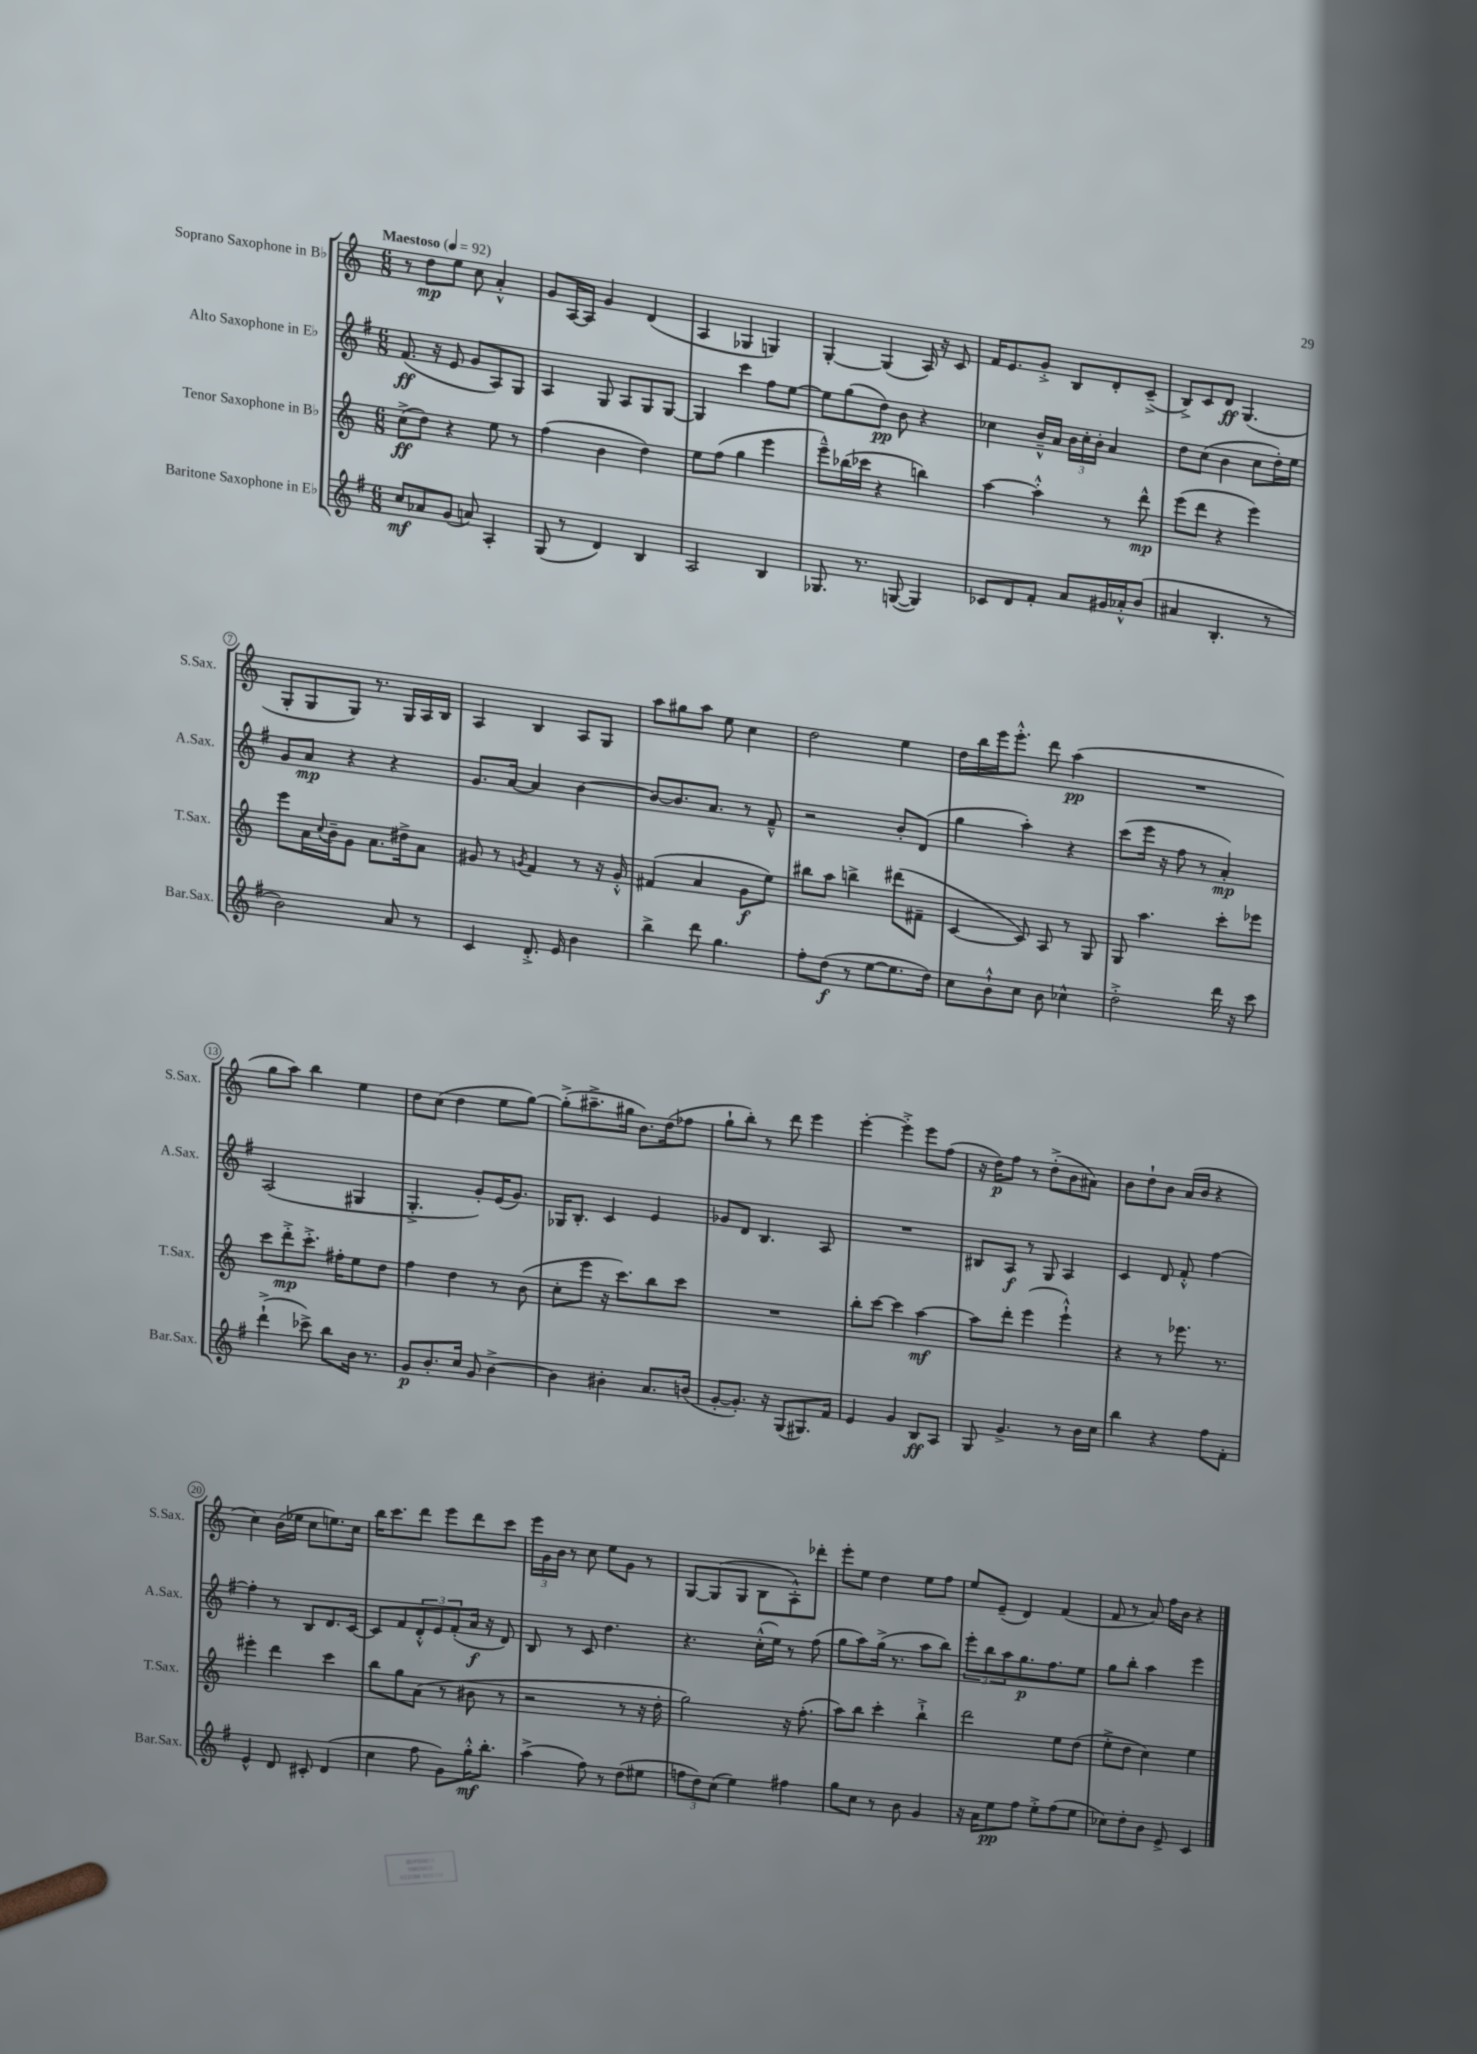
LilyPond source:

<<
\new StaffGroup <<
\new Staff = "s0" \with { instrumentName = "Soprano Saxophone in Bb" shortInstrumentName = "S.Sax." } {
    \clef treble \key c \major \numericTimeSignature \time 6/8 \tempo "Maestoso" 4 = 92
    r8 d''8\mp e''8 c''8 a'4-.-^ |
    g'8 a16~ a16 g'4 d'4( |
    a4 ges4 g4) |
    g4~-. g4( a16) r16 c'8 |
    f'16 e'8. g'8-.-> b8 d'8-. c'8--->( |
    b8->) c'8 d'8\ff g4.( |
    g8-. g8 g8) r8. g16 a16 b16 |
    a4 b4 a8 g8 |
    a''8 gis''8 a''8 e''8 c''4 |
    d''2 e''4 |
    d''16 b''16 e'''16 e'''8.-.-^ d'''8 a''4\pp( |
    R2. |
    g''8 a''8) b''4 e''4 |
    d''8 c''8( d''4 e''8 g''8~) |
    g''8-.->( ais''8.---> gis''16 b'8.) d''16( fes''8 |
    g''8-! b''8-.) r8 d'''8 e'''4 |
    e'''4~-. e'''4-.-> e'''8 f''8( |
    r16 d''16\p) f''8 r8 d''8-.->( b'8 ais'8) |
    b'8 d''8-! b'8 a'16( b'16 r4 |
    c''4) b'16( ees''16 c''8 e''8.) c''16 |
    b''16 c'''8. d'''8 e'''8 d'''8 c'''8 |
    \tuplet 3/2 { e'''16 g'16 b'16 } r8 c''8 e''8 g'8 r8 |
    g8~ g8( g8 b8 a8-.-^) des'''8-. |
    e'''8-. e''8 d''4 e''8 f''8 |
    e''8 e'8--( d'4) f'4( |
    f'8 r8 a'8) f''16 b'16 r4 \bar "|." |
}
\new Staff = "s1" \with { instrumentName = "Alto Saxophone in Eb" shortInstrumentName = "A.Sax." } {
    \clef treble \key g \major \numericTimeSignature \time 6/8
    fis'8.\ff( r16 e'8 g'8 a8) g8 |
    a4 g8 a8 g8 g8~ |
    g4 c'''4 fis''8 e''8~ |
    e''8 g''8( d''8\pp) b'8 r4 |
    ces''4 b'16---^ a'16 \tuplet 3/2 { b'16 ces''16-. b'16-. } a'4 |
    d''8 c''8( b'4 c''8 d''16-.) e''16 |
    g'8 a'8\mp r4 r4 |
    g'8. a'16~ a'4 b'4~ |
    b'8~ b'8. a'8. r8 fis'8---^ |
    r2 b'8-. d'8( |
    g''4 a''4-.) r4 |
    c'''8( e'''16 r16 fis''8 r8 a'4-.\mp) |
    a2( gis4 |
    g4.-.-> g'8-.) e'16( g'8.) |
    ges16 b8.-. c'4 e'4 |
    ges'8 d'8 b4. a8 |
    R2. |
    bis8 a8\f r8 g8 a4 |
    c'4 d'8 fis'8-.-^ fis''4~ |
    fis''4-. r8 b8 d'8. c'16~ |
    c'8 fis'8 \tuplet 3/2 { d'8-.-^ e'8 fis'8-.( } a'16\f r16 d'8) |
    b8 r8 c'8 d''4. |
    r4. c''16-.-^( e''16) r8 fis''8( |
    g''8 a''8) g''16->( r8. a''8 b''8) |
    \tuplet 3/2 { e'''8-. b''8 a''8 } g''8.\p fis''8. e''8 |
    g''8 b''8-. a''4 e'''4 \bar "|." |
}
\new Staff = "s2" \with { instrumentName = "Tenor Saxophone in Bb" shortInstrumentName = "T.Sax." } {
    \clef treble \key c \major \numericTimeSignature \time 6/8
    c''8->\ff( d''8) r4 e''8 r8 |
    f''4( b'4 d''4) |
    e''8 f''8( g''4 e'''4 |
    e'''8---^) bes''16( ces'''16 r4 b''4) |
    a''4~ a''4-.-^ r8 d'''8-^\mp |
    e'''8( d'''8 r4 e'''4) |
    e'''8 a'16 \appoggiatura { c''8 } b'16-- g'8 a'8. dis''16-> a'8 |
    gis'8 r8 \acciaccatura { g'8 } f'4 r8 r16 g'16-.-^ |
    fis'4( a'4 g'8\f e''8) |
    bis''8 a''8 b''4-> dis'''8( fis'8-- |
    c'4~ c'8) a8 r8 g8 |
    g8 a''4. c'''8-. ees'''8 |
    c'''8 d'''8-.->\mp c'''8.-.-> fis''16-. e''8 d''8 |
    f''4 d''4 r8 b'8( |
    c''8-. e'''8 r16 c'''8.) b''8 c'''8 |
    R2. |
    b''8-. c'''8~ c'''4 a''4~\mf |
    a''8 d'''8-. e'''4( e'''4-!-^) |
    r4 r8 ees'''8. r8. |
    eis'''4-. d'''4 c'''4 |
    b''8 g''8 a'8( r8 bis'8 r8 |
    r2 r8 r16 d''16-. |
    g''2) r16 f''8.-.( |
    a''8) b''8 c'''4-. b''4-!-> |
    d'''2 e''8 d''8( |
    e''8-.-> d''8 c''4) e''4 \bar "|." |
}
\new Staff = "s3" \with { instrumentName = "Baritone Saxophone in Eb" shortInstrumentName = "Bar.Sax." } {
    \clef treble \key g \major \numericTimeSignature \time 6/8
    c''8\mf aes'8 g'8( a'8) a4-. |
    g8( r8 d'4) b4 |
    a2 b4 |
    ges8. r8. g8~( g4) |
    ces'8 d'8 fis'8-. a'8 gis'16 aes'16-.-^ b'8( |
    ais'4 b4.-. r8 |
    b'2) a'8 r8 |
    c'4 d'8.-.-> e'16 b'4 |
    b''4-> d'''8 g''4. |
    fis''8-. d''8\f( r8 e''8~ e''8. d''16) |
    c''8 b'8-!-^ c''8 b'8 ces''4-^ |
    d''2-.-> d'''16 r16 c'''8 |
    d'''4-!->( ces'''8->) b''8 b'16 r8. |
    g'8\p b'8.-. c''16 g'8 b'4~-> |
    b'4 bis'4-. a'8. b'16( |
    g'8~-. g'8.-.) r16 g8( gis8.) fis'16 |
    e'4 g'4 b8\ff a8 |
    g8 g'4.-> r8 b'16 c''16 |
    b''4 r4 fis''8 fis'8-. |
    e'4-^ d'8 cis'8-. d'4( |
    c''4 fis''8 g'8) g''16-.-^\mf b''8.-. |
    a''4->( fis''8) r8 d''8( eis''8 |
    \tuplet 3/2 { f''8 d''8) c''8( } e''4) fis''4 |
    g''8 c''8 r8 b'8 g'4 |
    r16 a'16 e''8\pp fis''8 e''8-.-> fis''8( e''8 |
    ces''8) d''8-. b'8 e'8-> c'4 \bar "|." |
}
>>
>>
\layout { \context { \Score \override BarNumber.stencil = #(make-stencil-circler 0.1 0.3 ly:text-interface::print) } }
